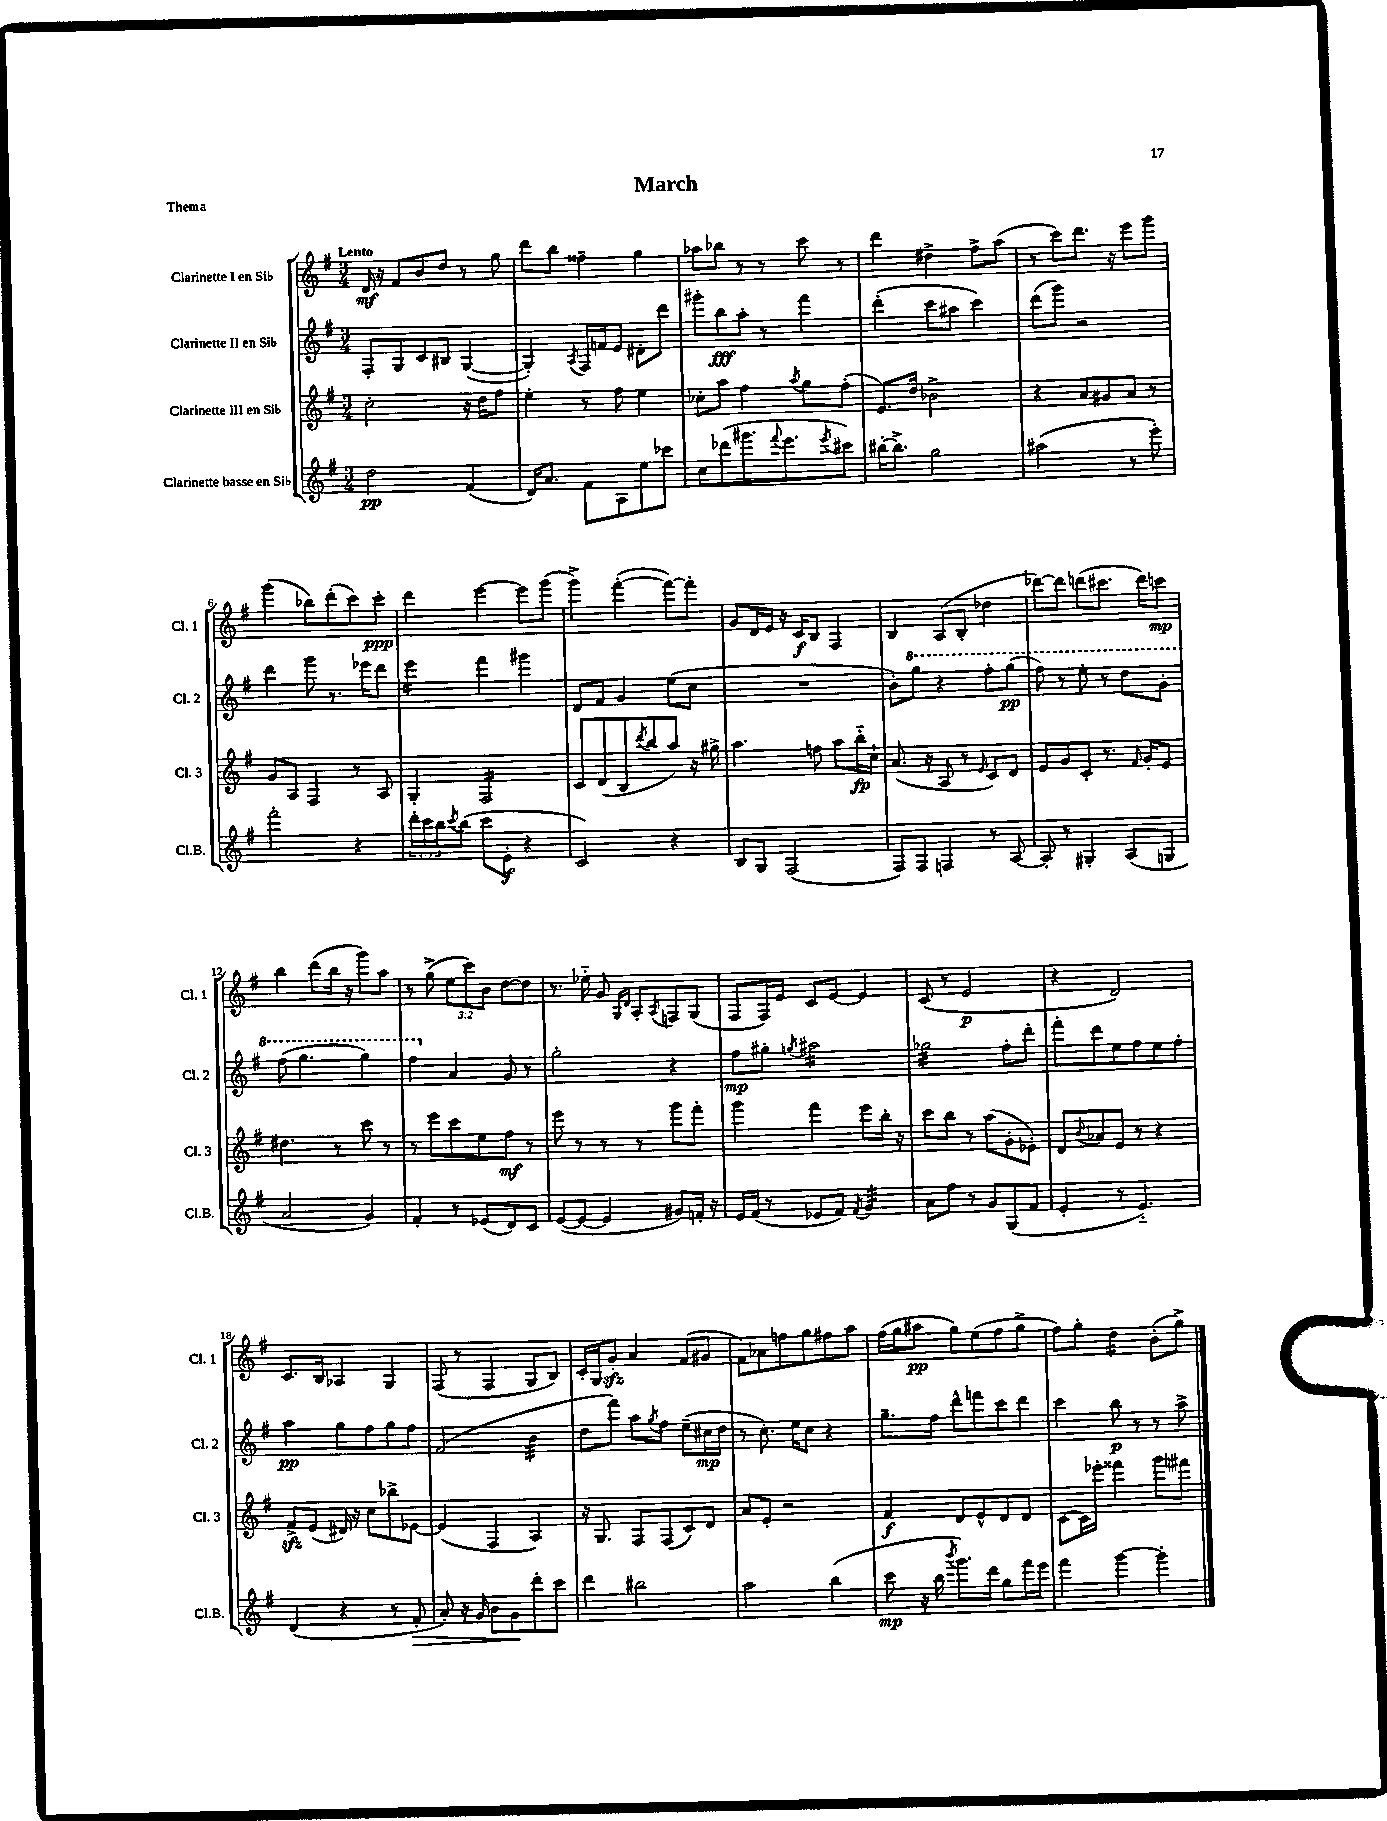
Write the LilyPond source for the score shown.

\header { title = "March" piece = "Thema" }
<<
\new StaffGroup <<
\new Staff = "s0" \with { instrumentName = "Clarinette I en Sib" shortInstrumentName = "Cl. 1" } {
    \clef treble \key g \major \numericTimeSignature \time 3/4 \override Staff.TupletNumber.text = #tuplet-number::calc-fraction-text \tempo "Lento"
    d'16\mf r16 fis'8 b'8 d''8 r8 g''8 |
    d'''8 b''8 fisis''4-- g''4 |
    aes''8 bes''8 r8 r8 c'''8 r8 |
    d'''4 dis''4-> fis''8-> a''8( |
    r8 c'''8) d'''8. r16 e'''8 g'''8 |
    g'''4( bes''8) d'''8-.( c'''8) c'''8-.\ppp |
    d'''4 e'''4~ e'''8 g'''8( |
    g'''4->) fis'''4~-.( fis'''8~) fis'''8-. |
    g'8 d'16 e'16 r16 c'16\f b8 fis4 |
    b4 a8( b8-. des''4 |
    des'''8~) des'''8 d'''8( cis'''8. d'''16) c'''8\mp |
    b''4 d'''8( b''16 r16 g'''8) a''8 |
    r8 g''8->( \tuplet 3/2 { e''8 c'''8) b'8 } d''8~ d''8 |
    r8. ees''16-_ g'8 \grace { g16 d'16 } a8-. \acciaccatura { a8 } f8 g8( |
    fis8 fis16) e'16 c'8 e'8~ e'4 |
    c'8( r8 e'2\p |
    r4 d'2) |
    c'8. b16 aes4 g4 |
    fis8( r8 fis4 g8 b8) |
    c'16-. g16 g'8-.\sfz a'4 fis'8( gis'8 |
    fis'8) aes'8 f''8 g''8 fis''8 a''8 |
    fis''16( g''16 ais''8\pp g''8) e''8( fis''8 g''8-> |
    fis''8) g''8-. d''4:16 b'8-.( g''8->) \bar "|." |
}
\new Staff = "s1" \with { instrumentName = "Clarinette II en Sib" shortInstrumentName = "Cl. 2" } {
    \clef treble \key g \major \numericTimeSignature \time 3/4
    fis8-. g8 c'8 bis8 g4~( |
    g4-.) \acciaccatura { a8 } fis16 f'16 e'8 dis'8-. d'''8 |
    gis'''8-. b''8\fff a''8-. r8 fis'''4 |
    d'''4-.( c'''8 ais''8 c'''4) |
    d'''8( g'''8) r2 |
    d'''4 g'''8 r8. ees'''16 d'''8 |
    e'''4:16 fis'''4 gis'''4 |
    d'8 fis'8 g'4 e''8( c''8 |
    R2. |
    b'8-.) \ottava #1 g'''8 r4 fis'''8-. g'''8\pp( |
    fis'''8) r8 e'''8-. r8 d'''8 g''8-. |
    fis'''8( g'''4. g'''4) |
    fis'''4 \ottava #0 a'4 g'8 r8 |
    g''2-. r4 |
    fis''8\mp gis''8-. \acciaccatura { g''8 } ais''2:16 |
    ges''2:32 fis''8-. d'''8-. |
    fis'''8-. d'''8 e''8 fis''8 e''8 fis''8-. |
    a''4\pp g''8 fis''8 g''8 fis''8 |
    fis'2( b'4:32 |
    d''8 fis'''8) a''8 \acciaccatura { g''8 } fis''8 e''8--( cis''16\mp d''16 |
    r8 c''8.-.) e''16 c''8 r4 |
    g''8.-- fis''16 d'''8-^ f'''8 c'''8 d'''8 |
    c'''4 b''8\p r8 r8 a''8-> \bar "|." |
}
\new Staff = "s2" \with { instrumentName = "Clarinette III en Sib" shortInstrumentName = "Cl. 3" } {
    \clef treble \key g \major \numericTimeSignature \time 3/4
    c''2-. r16 d''16 fis''8 |
    e''4-. r8 fis''8 e''4 |
    ces''8-. a''8 fis''4 \acciaccatura { a''8 } g''8 fis''8-.( |
    e'8.) d''16 bes'2-> |
    r4 a'8 gis'8 a'8 r8 |
    g'8 a8 fis4 r8 a8 |
    g4-. fis2:16 |
    c'8 d'8( b8 \acciaccatura { d'''8 } b''8 a''8) r16 gis''16-> |
    a''4. f''8 a''8 b''16-_\fp c''16-! |
    a'8.( r16 a8 r8 \grace { e'16 } c'8) d'8 |
    e'8 g'8 c'8-. r8. \grace { fis'16 } g'16-. e'8 |
    dis''4. r8 c'''8 r8 |
    r8 e'''8 c'''8 e''8 fis''8\mf r8 |
    e'''8 r8 r8 r8 g'''8 fis'''8-. |
    g'''4 fis'''4 e'''8 b''16-. r16 |
    c'''8 b''8 r8 a''8( g'8-. ees'8-.) |
    d'8 \appoggiatura { b'8 } aes'8 e'8 r8 r4 |
    fis'8->\sfz e'8( dis'16) r16 c''8 bes''8-> ees'8~ |
    ees'4( fis4 a4) |
    r16 g8. fis8 fis8( c'8) d'8 |
    a'8 e'8-. r2 |
    fis'4\f d'8 e'8-^ d'8 d'8 |
    c'8~ c'16 ees'''16-. fisis'''4 g'''8 fis'''8 \bar "|." |
}
\new Staff = "s3" \with { instrumentName = "Clarinette basse en Sib" shortInstrumentName = "Cl.B." } {
    \clef treble \key g \major \numericTimeSignature \time 3/4 \override Staff.TupletNumber.text = #tuplet-number::calc-fraction-text
    d''2\pp fis'4( |
    d'16) a'8. fis'8 a8 e''8 ces'''8 |
    c''8 des'''8( gis'''8. \appoggiatura { fis'''8 } e'''8. \acciaccatura { e'''8 } cis'''8) |
    bis''16~-. bis''8.-> g''2 |
    ais''2( r8 e'''8-.) |
    fis'''2-. r4 |
    \tuplet 3/2 { d'''16-. c'''16 b''16 } \acciaccatura { c'''8 } b''8( c'''8 e'8-.\f r4 |
    c'2) r4 |
    b8 g8 fis2( |
    fis8) fis8 f4 r8 a8~ |
    a8-. r8 gis4-. a8( g8 |
    a'2 g'4) |
    fis'4-. r8 ees'8( d'8) c'8 |
    e'8~( e'8~ e'4 gis'8) f'16-. r16 |
    e'16 fis'16( r8 ees'8 fis'8) \acciaccatura { fis'8 } g'4:32 |
    a'8 fis''8 r8 g'8 g8( fis'8 |
    e'4-. r8 e'4.-_) |
    d'4( r4 r8 fis'8-.\> |
    a'8-.) r16 g'16 b'8 g'8\! d'''8-. c'''8 |
    d'''4 bis''2 |
    a''2 b''4( |
    c'''8\mp r16 b''16 \acciaccatura { b'''8 } g'''8.) d'''16 g''8 fis'''16 e'''16 |
    fis'''4 g'''4~ g'''4-. \bar "|." |
}
>>
>>
